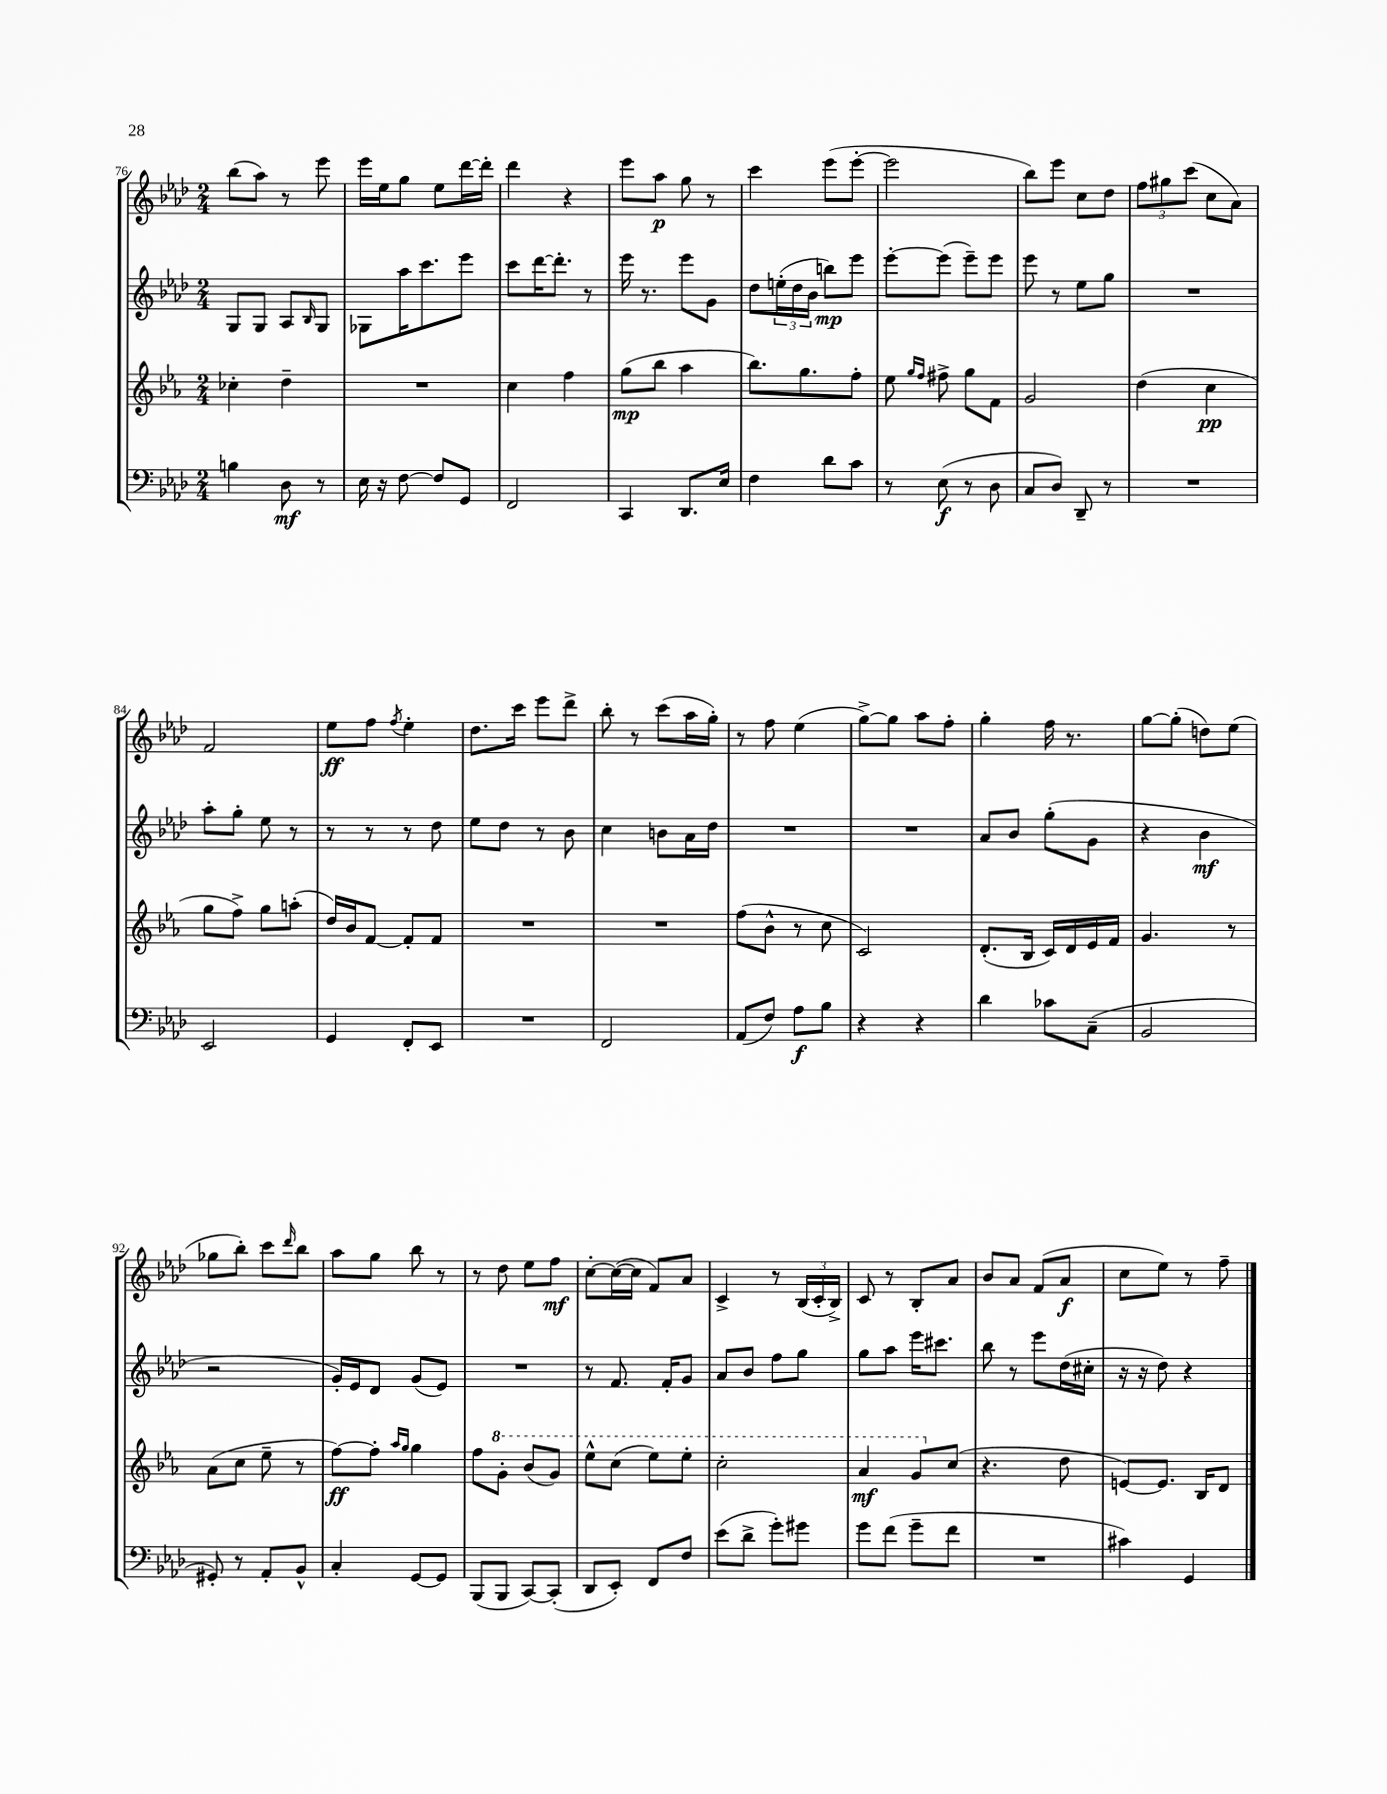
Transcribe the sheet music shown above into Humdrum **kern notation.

**kern	**kern	**kern	**kern
*staff4	*staff3	*staff2	*staff1
*clefF4	*clefG2	*clefG2	*clefG2
*k[b-e-a-d-]	*k[b-e-a-]	*k[b-e-a-d-]	*k[b-e-a-d-]
*M2/4	*M2/4	*M2/4	*M2/4
4B\	4cc-'\	8G/L	(8bb-\L
.	.	8G/J	8aa-\J)
8D-\	4dd~\	8A-/L	8r
.	.	16qqB-/	.
8r	.	8G/J	8eee-\
=	=	=	=
16E-\	2r	8G-\L	16eee-\LL
16r	.	.	16ee-\J
[8F\	.	16aa-\K	8gg\J
.	.	8.ccc\	.
8F/]L	.	.	8ee-\L
8GG/J	.	8eee-\J	[16ddd-\L
.	.	.	16ddd-'\]JJ
=	=	=	=
2FF/	4cc\	8ccc\L	4ddd-\
.	.	[16ddd-\K	.
.	.	8.ddd-'\]J	.
.	4ff\	.	4r
.	.	8r	.
=	=	=	=
4CC/	(8gg\L	16eee-\	8eee-\L
.	.	8.r	.
.	8bb-\J	.	8aa-\J
8.DD-/L	4aa-\	8eee-\L	8gg\
.	.	8g\J	8r
16E-/Jk	.	.	.
=	=	=	=
4F\	8.bb-\L)	8dd-\L	4ccc\
.	.	(24ee'\L	.
.	.	24dd-\	.
.	8.gg\	.	.
.	.	24b-\JJ	.
8d-\L	.	8bb\L)	(8eee-\L
8c\J	8ff'\J	8eee-\J	[8eee-'\J
=	=	=	=
8r	8ee-\	[8eee-'\L	2eee-\]
.	16qqgg/LL	.	.
.	16qqff/JJ	.	.
(8E-\	8ff#^\	(8eee-\]J	.
8r	8gg\L	8eee-~\L)	.
8D-\	8f\J	8eee-\J	.
=	=	=	=
8C/L	2g/	8eee-\	8bb-\L)
8D-/J)	.	8r	8eee-\J
8DD-~/	.	8ee-\L	8cc\L
8r	.	8gg\J	8dd-\J
=	=	=	=
2r	(4dd\	2r	12ff\L
.	.	.	12gg#\
.	.	.	(12ccc\J
.	4cc\	.	8cc\L
.	.	.	8a-\J)
=	=	=	=
2EE-/	8gg\L	8aa-'\L	2f/
.	8ff^\J)	8gg'\J	.
.	8gg\L	8ee-\	.
.	(8aa'\J	8r	.
=	=	=	=
4GG/	16dd/LL)	8r	8ee-\L
.	16b-/J	.	.
.	[8f/J	8r	8ff\J
.	.	.	8qff/
8FF'/L	8f'/]L	8r	4ee-'\
8EE-/J	8f/J	8dd-\	.
=	=	=	=
2r	2r	8ee-\L	8.dd-\L
.	.	8dd-\J	.
.	.	.	16ccc\Jk
.	.	8r	8eee-\L
.	.	8b-\	8ddd-^\J
=	=	=	=
2FF/	2r	4cc\	8bb-'\
.	.	.	8r
.	.	8b\L	(8ccc\L
.	.	16a-\L	16aa-\L
.	.	16dd-\JJ	16gg'\JJ)
=	=	=	=
(8AA-/L	(8ff\L	2r	8r
8F/J)	8b-^^\J	.	8ff\
8A-\L	8r	.	(4ee-\
8B-\J	8cc\	.	.
=	=	=	=
4r	2c/)	2r	[8gg^\L)
.	.	.	8gg\]J
4r	.	.	8aa-\L
.	.	.	8ff'\J
=	=	=	=
4d-\	(8.d'/L	8a-/L	4gg'\
.	.	8b-/J	.
.	16B-/Jk	.	.
8c-\L	16c/LL)	(8gg'\L	16ff\
.	16d/	.	8.r
(8C~\J	16e-/	8g\J	.
.	16f/JJ	.	.
=	=	=	=
2BB-/	4.g/	4r	[8gg\L
.	.	.	(8gg'\]J
.	.	4b-\	8dd\L)
.	8r	.	(8ee-\J
=	=	=	=
8GG#'/)	(8a-\L	2r	8gg-\L
8r	8cc\J	.	8bb-'\J)
8AA-'/L	8ee-~\	.	8ccc\L
.	.	.	16qqddd-/
8BB-^^/J	8r	.	8bb-\J
=	=	=	=
4C'/	[8ff\L)	16g'/LL)	8aa-\L
.	.	16e-/J	.
.	8ff'\]J	8d-/J	8gg\J
.	16qqaa-/LL	.	.
.	16qqgg/JJ	.	.
[8GG/L	4gg\	(8g/L	8bb-\
8GG/]J	.	8e-/J)	8r
=	=	=	=
(8BBB-/L	8ff\L	2r	8r
8BBB-/J	8gg'\J	.	8dd-\
[8CC/L)	(8bb-/L	.	8ee-\L
(8CC'/]J	8gg/J)	.	8ff\J
=	=	=	=
8DD-/L	8eee-^^\L	8r	[8cc'\L
8EE-'/J)	(8ccc\J	8.f/	(16cc\_L
.	.	.	16cc\]JJ
8FF/L	8eee-\L)	.	8f/L)
.	.	16f'/LK	.
8F/J	8eee-'\J	8g/J	8a-/J
=	=	=	=
(8e-\L	2ccc'\	8a-/L	4c^/
8d-^\J	.	8b-/J	.
8g'\L)	.	8ff\L	8r
8g#\J	.	8gg\J	(24B-/LL
.	.	.	24c'/
.	.	.	24B-^/JJ)
=	=	=	=
8g\L	4aa-/	8gg\L	8c/
(8f\J	.	8aa-\J	8r
8g~\L	8gg/L	16eee-\LK	8B-'/L
.	.	8.ccc#\J	.
8f\J	(8cc/J	.	8a-/J
=	=	=	=
2r	4.r	8bb-\	8b-/L
.	.	8r	8a-/J
.	.	8eee-\L	(8f/L
.	8dd\	(16dd-\L	8a-/J
.	.	16cc#'\JJ	.
=	=	=	=
4c#\)	[8e/L)	16r	8cc\L
.	.	16r	.
.	8.e/]J	8dd-\)	8ee-\J)
4GG/	.	4r	8r
.	16B-/LK	.	.
.	8d/J	.	8ff~\
==	==	==	==
*-	*-	*-	*-
